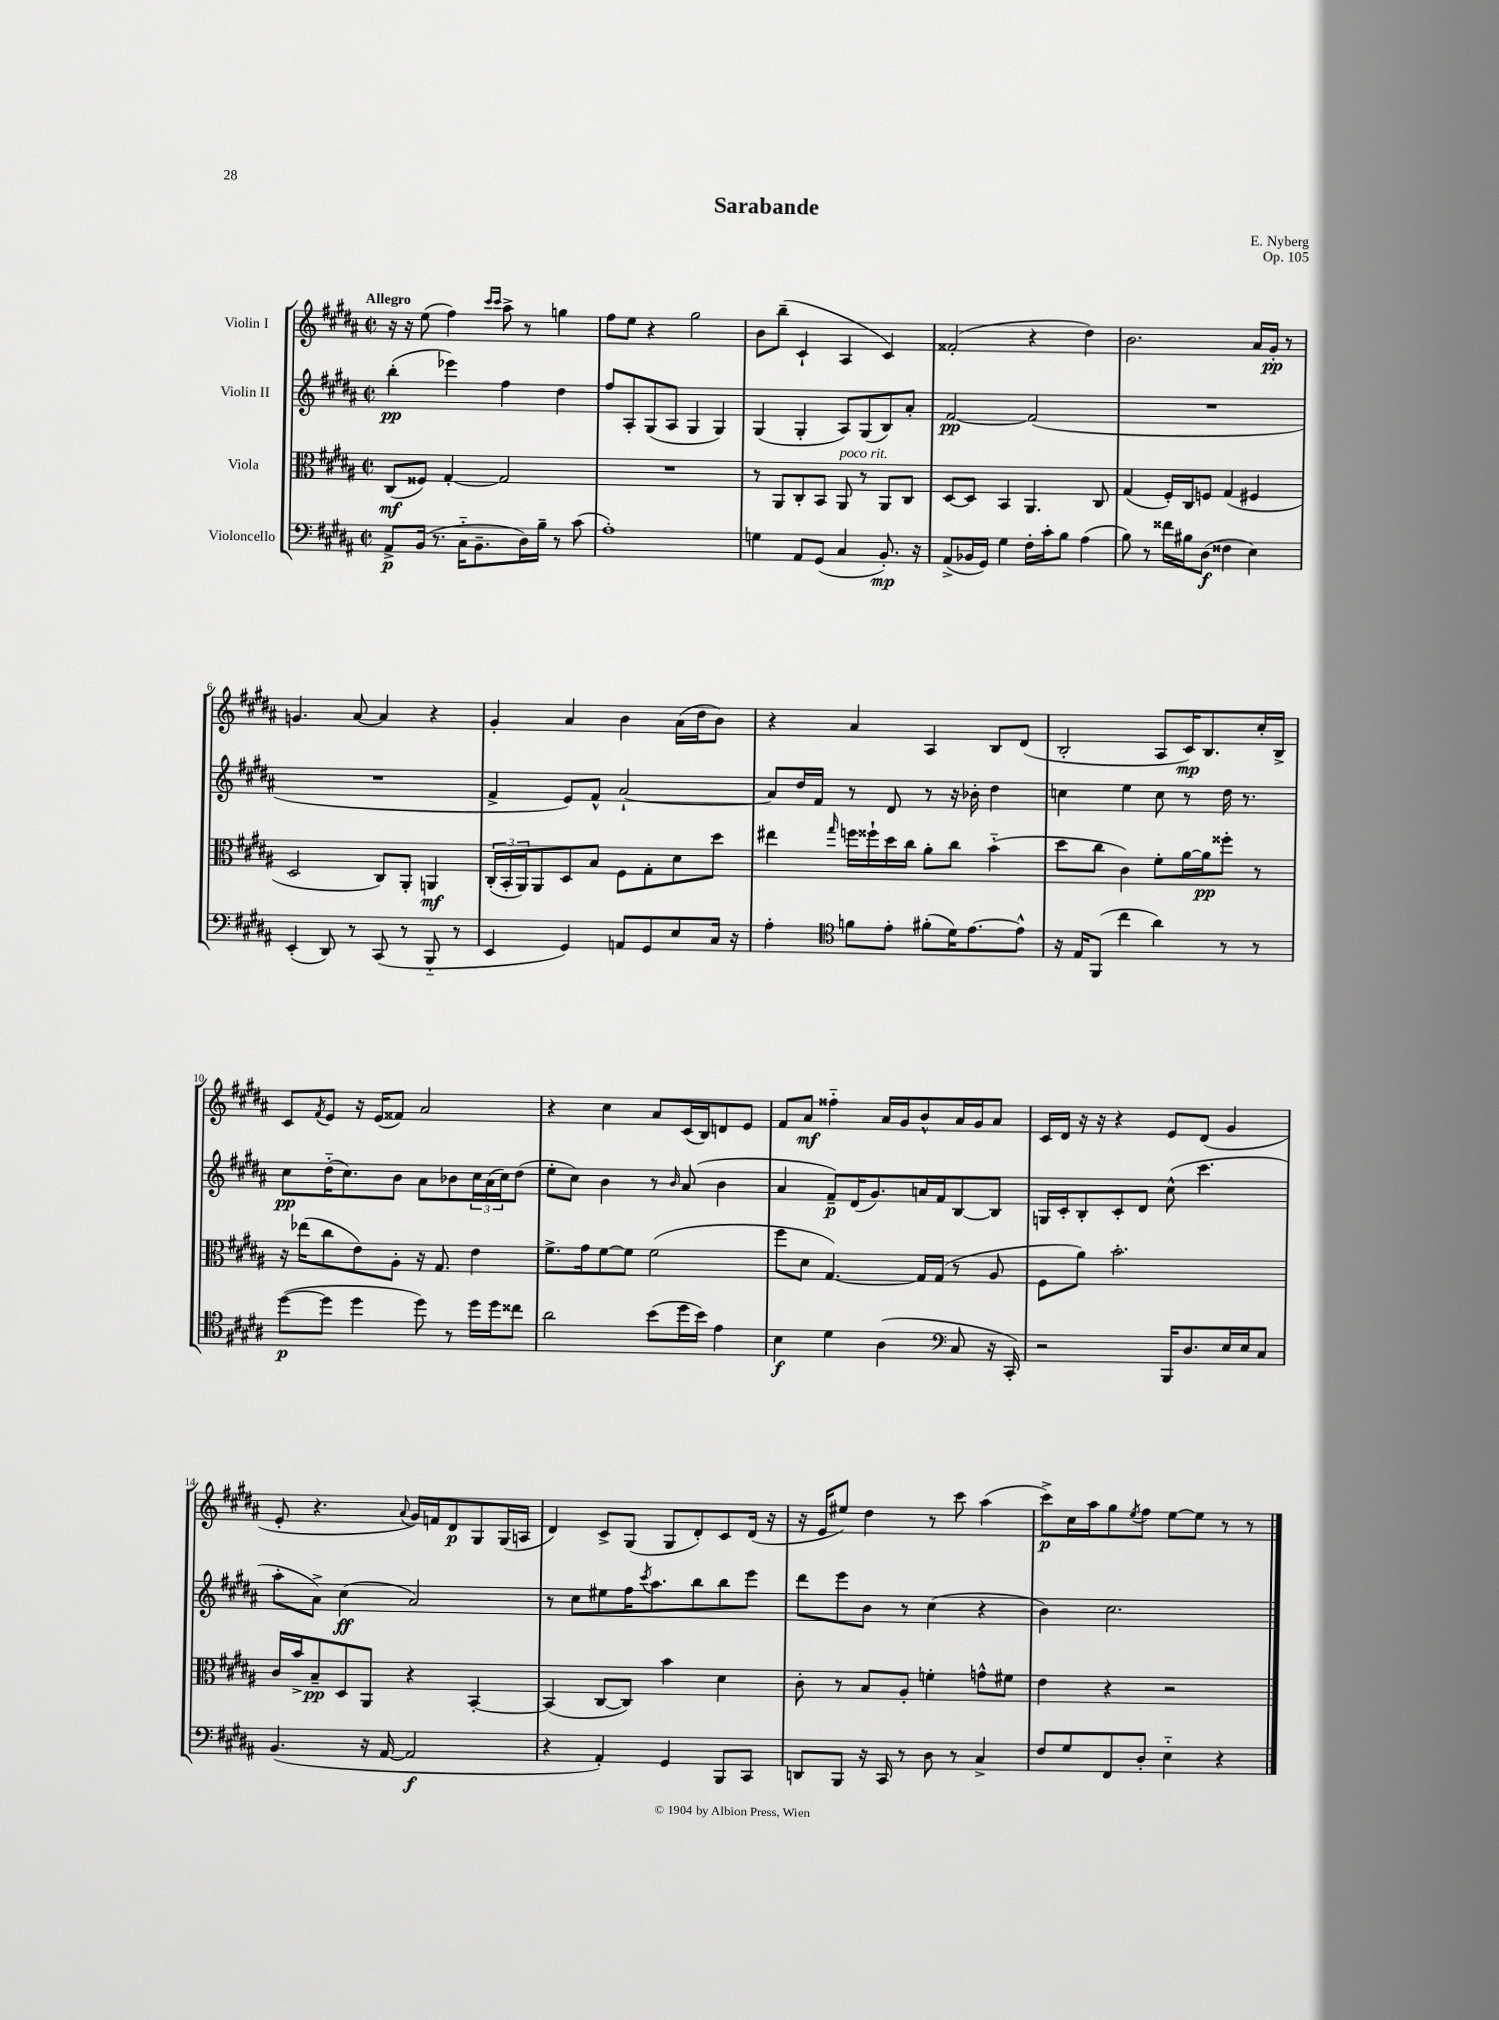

**kern	**kern	**kern	**kern
*staff4	*staff3	*staff2	*staff1
*clefF4	*clefC3	*clefG2	*clefG2
*k[f#c#g#d#a#]	*k[f#c#g#d#a#]	*k[f#c#g#d#a#]	*k[f#c#g#d#a#]
*M2/2	*M2/2	*M2/2	*M2/2
*met(c|)	*met(c|)	*met(c|)	*met(c|)
8AA#^	(8C#	(4bb'	16r
.	.	.	16r
(16BB	8F##)	.	(8ee
8.r	.	.	.
.	[4G#'	4eee-)	4ff#)
16C#'~	.	.	.
8.BB~	.	.	.
.	.	.	16qqccc#
.	.	.	16qqccc#
.	2G#]	4ff#	8aa#^
16D#)	.	.	8r
16B~	.	.	.
8r	.	4dd#	4gg
(8c#	.	.	.
=	=	=	=
1A#')	1r	8ff#	8ff#
.	.	8A#'	8ee
.	.	(8G#	4r
.	.	8A#	.
.	.	4G#	2gg#
.	.	4G#)	.
=	=	=	=
4G	8r	(4G#	8b
.	8AA#	.	(8bb~
8AA#	8C#'	4G#'	4c#`
(8GG#	8BB	.	.
4C#	8AA#	8A#)	4A#
.	8r	(8G#	.
8.BB')	8AA#	8B)	4c#)
.	8C#	8a#'	.
16r	.	.	.
=	=	=	=
(8AA#^	[8D#	[2f#	(2f##'
16BB-	8D#]	.	.
16GG#)	.	.	.
4G#	4BB	.	.
16F#'	4.AA#	(2f#]	4r
16c#'	.	.	.
8B	.	.	.
(4A#	.	.	4dd#)
.	8C#	.	.
=	=	=	=
8B)	(4G#	1r	2.b
8r	.	.	.
16f##	16F#')	.	.
16B#	16C#	.	.
(8D#	8F	.	.
4F##	(4G#	.	.
4E)	4F#	.	16a#
.	.	.	16g#'
.	.	.	8r
=	=	=	=
(4EE'	2D#	1r	4.g
8DD#)	.	.	.
8r	.	.	[8a#
(8CC#	8C#)	.	4a#]
8r	8AA#'	.	.
8BBB'~	4AA	.	4r
8r	.	.	.
=	=	=	=
4EE	(24C#'	4f#^	4g#'
.	24BB'	.	.
.	24AA#)	.	.
.	8AA#	.	.
4GG#)	8D#	8e)	4a#
.	8B	8f#^^	.
8AA	8F#	[2a#`	4b
8GG#	8G#'	.	.
8E	8d#	.	(16a#
.	.	.	16dd#
16C#	8dd#	.	8b)
16r	.	.	.
=	=	=	=
4A#'	4ee#	8a#]	4r
.	.	16dd#	.
.	.	16f#	.
*clefC4	*	*	*
.	16qqgg#	.	.
8f	16ff	8r	4a#
.	16ff##`	.	.
8e'	16dd#	8d#	.
.	16cc#	.	.
(8f#'	8a#'	8r	4A#
16d#)	8cc#	16r	.
[8.e	.	16b-'	.
.	(4b'~	4dd#	8B
8e^^]	.	.	(8d#
=	=	=	=
16r	8dd#	4cc	2B'
16E	.	.	.
(8FF#	8cc#	.	.
4cc#	4c#)	4ee	.
4a#)	8f#'	8cc	8A#
.	[16a#	8r	16c#)
.	16a#]	.	8.B
8r	8ff##'	16dd#	.
.	.	8.r	.
8r	8r	.	16cc#'
.	.	.	16B^
=	=	=	=
([8dd#	16r	8cc#	8c#
.	(16ee-	.	.
.	.	.	8qf#
8dd#]	8cc#	(16dd#'~	8e
.	.	8.cc#)	.
4dd#	8e)	.	16r
.	.	.	(16e
.	8A#'	8b	8f##)
8dd#)	16r	8a#	2a#
.	8.G#	.	.
8r	.	8b-	.
16dd#	4e	24cc#	.
.	.	(24a#	.
16dd#	.	.	.
.	.	24cc#)	.
8cc##	.	(8dd#	.
=	=	=	=
2a#	8.f#^	8ee'	4r
.	.	8cc#)	.
.	16g#	.	.
.	[8f#	4b	4cc#
.	8f#]	.	.
(8b	(2f#	8r	8a#
.	.	16qqb	.
16dd#	.	(8a#	(16c#
16b)	.	.	16B)
4e	.	4b	8d
.	.	.	8e
=	=	=	=
4B	8ff#	4a#	8f#
.	8d#	.	8a#
4d#	[4.G#)	8f#~)	4ff##'~
.	.	(16d#	.
.	.	8.g#)	.
(4A#	.	.	16a#
.	.	.	16g#
.	16G#]	16a	8b^^
.	(16G#	16f#	.
*clefF4	*	*	*
8C#	8r	[8B	16a#
.	.	.	16g#
16r	8A#	8B]	8a#
16CC#')	.	.	.
=	=	=	=
2r	8F#	16G	16c#
.	.	16c#'	16d#
.	8a#)	8B'	16r
.	.	.	16r
.	2.b'	8c#'	4r
.	.	8d#	.
16BBB	.	(8cc#^^	8e
8.D#	.	.	.
.	.	4.ccc#	(8d#
16E	.	.	4g#
16E	.	.	.
8C#	.	.	.
=	=	=	=
(4.BB	16c#	8aa#'	8e'
.	16b^	.	.
.	8B~	8a#^)	4.r
.	8D#	(4cc#	.
16r	8AA#	.	.
[16AA#	.	.	.
.	.	.	8qqa#
2AA#]	4r	2a#)	16g#)
.	.	.	16f
.	.	.	8d#
.	[4BB'	.	8G#
.	.	.	(16G#
.	.	.	16A
=	=	=	=
4r	(4BB]	8r	4d#)
.	.	8cc#	.
4AA#')	[8C#	8ee#	8c#^
.	8C#])	16ff#	(8G#
.	.	8qccc#	.
.	.	8.aa#	.
4GG#	4b	.	8G#
.	.	8bb	8d#')
8BBB	4d#	8bb	8c#
8CC#	.	8eee	(16d#
.	.	.	16r
=	=	=	=
8DD	8c#'	8ddd#	16r
.	.	.	16e
8BBB	8r	8eee	8ee#)
16r	8B	8b	4dd#
16CC#	.	.	.
8r	8A#'	8r	.
8D#	4f'	(4cc#	8r
8r	.	.	8ccc#
4C#^	8g^^	4r	(4aa#
.	8f#	.	.
=	=	=	=
8F#	4e	4b)	8ccc#^)
8G#	.	.	16cc#
.	.	.	16aa#
8FF#	4r	2.cc#	8gg#
.	.	.	8qee
8D#'	.	.	8ff#
4E'~	2r	.	[8ee
.	.	.	8ee]
4r	.	.	8r
.	.	.	8r
==	==	==	==
*-	*-	*-	*-
